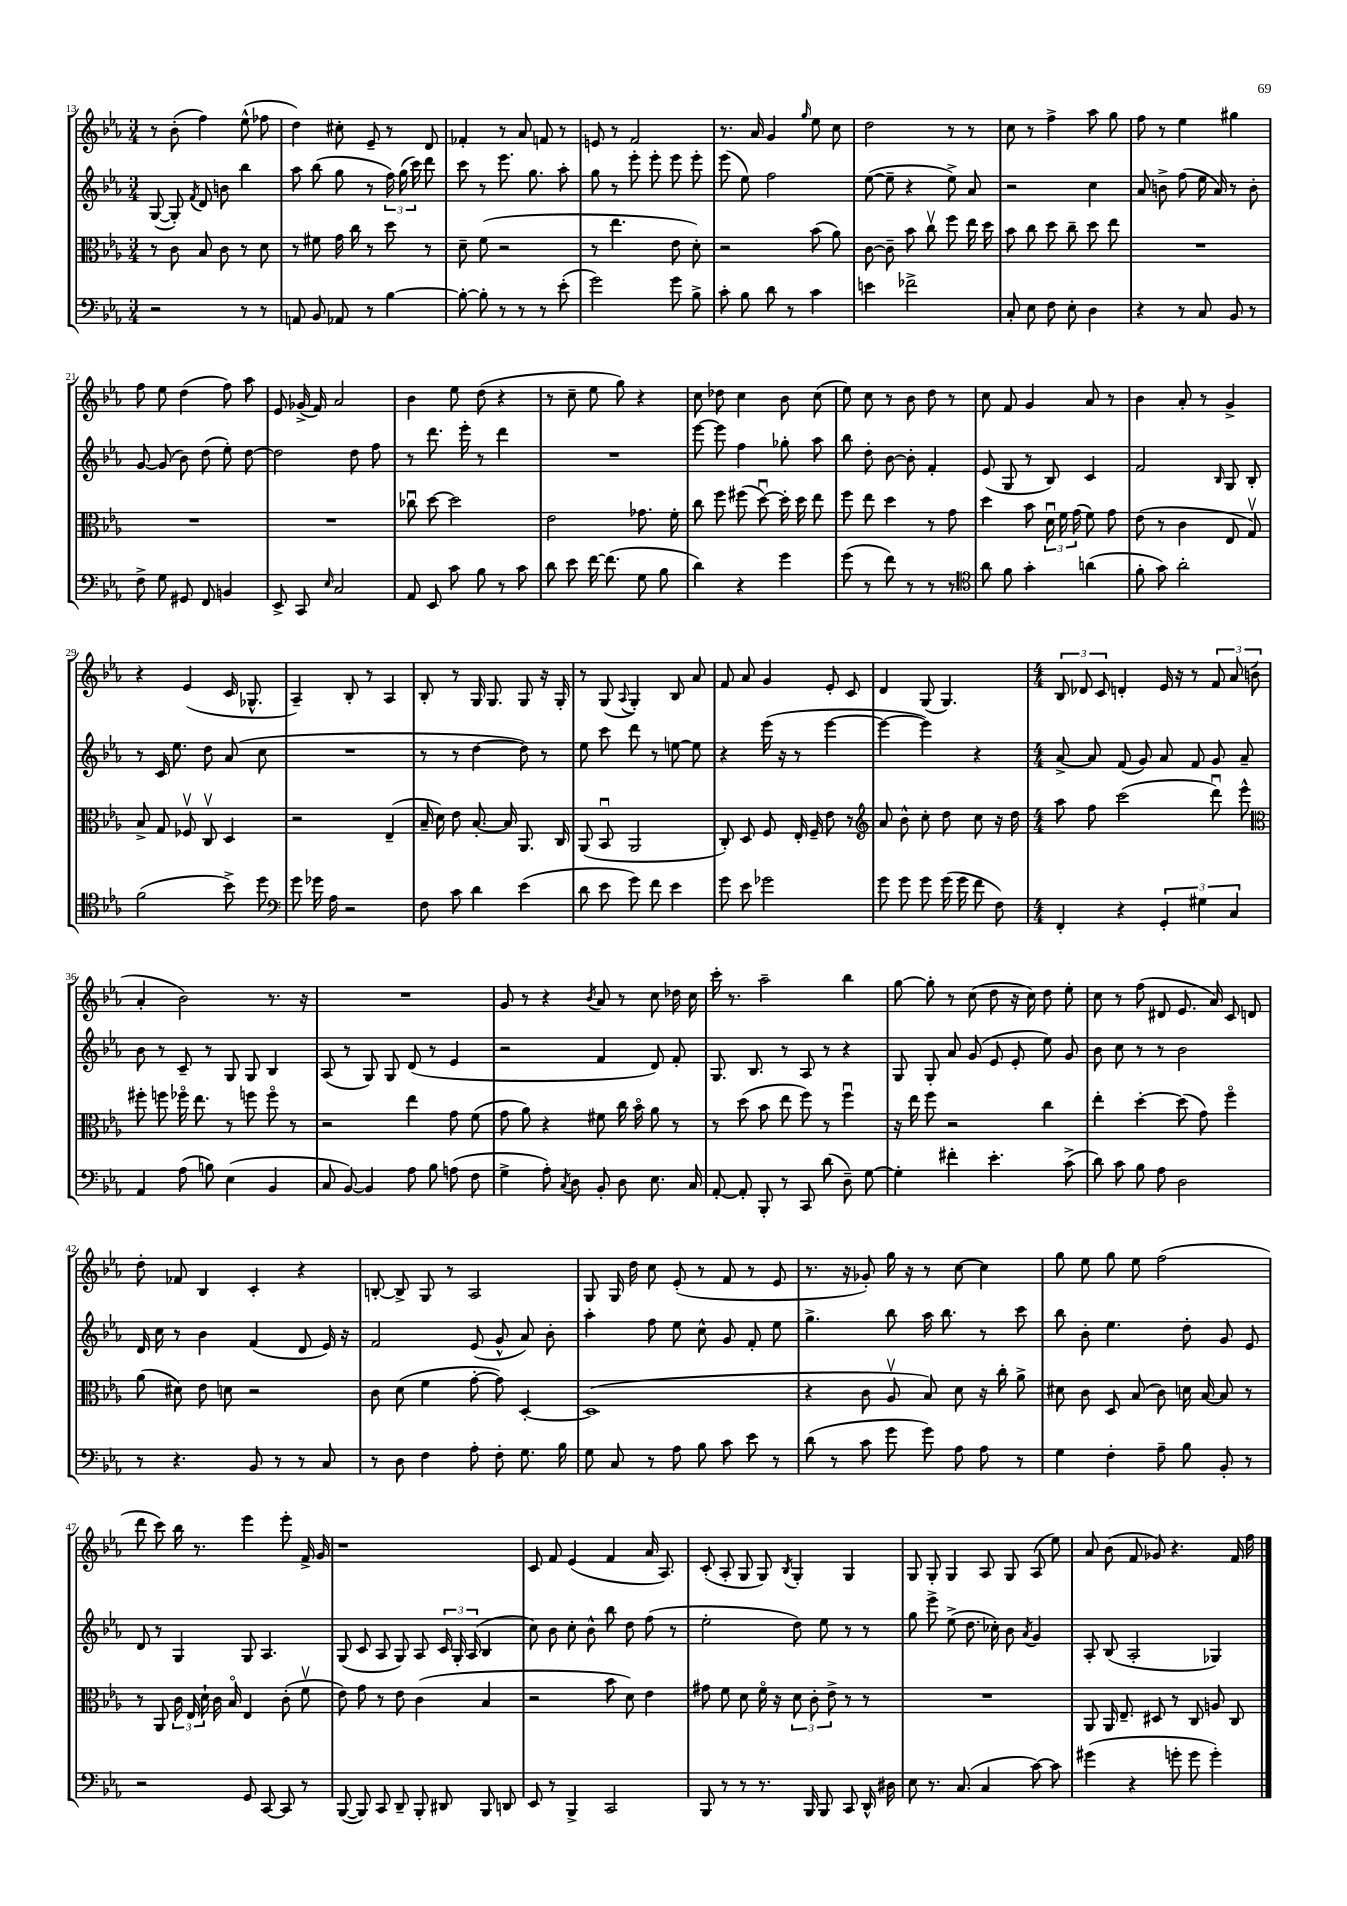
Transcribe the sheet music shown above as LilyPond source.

<<
\new StaffGroup <<
\new Staff = "s0" {
    \clef treble \key ees \major \numericTimeSignature \time 3/4
    \autoBeamOff r8 bes'8-.( f''4) ees''8-^( fes''8 |
    d''4) cis''8-. ees'8-- r8 d'8 |
    fes'4-. r8 aes'8 f'8 r8 |
    e'8 r8 f'2 |
    r8. aes'16 g'4 \grace { g''16 } ees''8 c''8 |
    d''2 r8 r8 |
    c''8 r8 f''4-> aes''8 g''8 |
    f''8 r8 ees''4 gis''4 |
    f''8 ees''8 d''4( f''8) aes''8 |
    ees'8 ges'16->( f'16) aes'2 |
    bes'4 ees''8 d''8( r4 |
    r8 c''8-- ees''8 g''8) r4 |
    c''8 des''8 c''4 bes'8 c''8( |
    ees''8) c''8 r8 bes'8 d''8 r8 |
    c''8 f'8 g'4 aes'8 r8 |
    bes'4 aes'8-. r8 g'4-> |
    r4 ees'4( c'16 ges8.-^ |
    aes4--) bes8-. r8 aes4 |
    bes8-. r8 g16 g8. g8 r16 g16-. |
    r8 g8( \appoggiatura { aes8 } g4-.) bes8 aes'8 |
    f'8 aes'8 g'4 ees'8-. c'8 |
    d'4 g8( g4.) |
    \numericTimeSignature \time 4/4 \tuplet 3/2 { bes8 des'8 c'8 } d'4-. ees'16 r16 r8 \tuplet 3/2 { f'8 aes'8 b'8-.( } |
    aes'4-. bes'2) r8. r16 |
    R1 |
    g'8 r8 r4 \acciaccatura { bes'8 } aes'8 r8 c''8 des''16 c''16 |
    c'''16-. r8. aes''2-- bes''4 |
    g''8~ g''8-. r8 c''8( d''8 r16 c''16) d''8 ees''8-. |
    c''8 r8 f''8( dis'8 ees'8. aes'16) c'8 d'8 |
    d''8-. fes'8 bes4 c'4-. r4 |
    b8~-. b8-> g8 r8 aes2 |
    g8 g16 d''16 c''8 ees'8-.( r8 f'8 r8 ees'8 |
    r8. r16 ges'8-.) g''16 r16 r8 c''8~ c''4 |
    g''8 ees''8 g''8 ees''8 f''2( |
    d'''8 c'''8) bes''16 r8. ees'''4 ees'''8-. f'16-> g'16 |
    r1 |
    c'8 f'8 ees'4( f'4 aes'16 aes8.) |
    c'8-.( aes8-. g8 g8) \acciaccatura { bes8 } g4-. g4 |
    g8 g8-. g4 aes8 g8 aes8( ees''8) |
    aes'8 bes'8( f'8 ges'8) r4. f'16 f''16 \bar "|." |
}
\new Staff = "s1" {
    \clef treble \key ees \major \numericTimeSignature \time 3/4
    \autoBeamOff g8~( g8-.) \acciaccatura { f'8 } d'8 b'8 bes''4 |
    aes''8 bes''8( g''8 r8 \tuplet 3/2 { f''16) g''16( c'''16) } d'''8 |
    c'''8 r8 ees'''8. g''8. aes''8-. |
    g''8 r8 ees'''8-. ees'''8-. ees'''8 ees'''8-. |
    ees'''8( ees''8) f''2 |
    ees''8~( ees''8-- r4 ees''8->) aes'8 |
    r2 c''4 |
    aes'8 b'8-> f''8( ees''16 aes'16) r8 b'8-. |
    g'8~ g'8( bes'8) d''8( ees''8-.) d''8~ |
    d''2 d''8 f''8 |
    r8 d'''8. ees'''16-. r8 d'''4 |
    R2. |
    ees'''8~ ees'''8 f''4 ges''8-. aes''8 |
    bes''8 d''8-. bes'8~ bes'8-. f'4-. |
    ees'8( g8 r8 bes8) c'4 |
    f'2 \grace { bes16 } g8 bes8-. |
    r8 c'16 ees''8. d''8 aes'8( c''8 |
    R2. |
    r8 r8 d''4~ d''8) r8 |
    ees''8 c'''8 d'''8 r8 e''8~ e''8 |
    r4 ees'''16( r16 r8 ees'''4~ |
    ees'''4~ ees'''4) r4 |
    \numericTimeSignature \time 4/4 aes'8~-> aes'8 f'8( g'8) aes'8 f'8 g'8 aes'8-- |
    bes'8 r8 c'8-- r8 g8 g8 bes4 |
    aes8( r8 g8) g8 d'8( r8 ees'4 |
    r2 f'4 d'8) f'8-. |
    g8. bes8. r8 aes8 r8 r4 |
    g8 g8-. aes'8 g'8( ees'8 ees'8-. ees''8) g'8 |
    bes'8 c''8 r8 r8 bes'2 |
    d'16 c''16 r8 bes'4 f'4( d'8 ees'16) r16 |
    f'2 ees'8( g'8-^ aes'8) bes'8-. |
    aes''4-. f''8 ees''8 c''8-^ g'8 f'8-. ees''8 |
    g''4.-> bes''8 aes''16 bes''8. r8 c'''8 |
    bes''8 bes'8-. ees''4. d''8-. g'8 ees'8 |
    d'8 r8 g4 g8 aes4. |
    g8( c'8 aes8 g8) aes8 \tuplet 3/2 { c'16 g16-. aes16( } bes4 |
    c''8) bes'8 c''8-. bes'8-^ bes''8 d''8 f''8( r8 |
    ees''2-. d''8) ees''8 r8 r8 |
    g''8 ees'''8-> ees''8->( d''8. ces''16-.) bes'8 \acciaccatura { aes'8 } g'4 |
    aes8-. bes8( aes2-. ges4) \bar "|." |
}
\new Staff = "s2" {
    \clef alto \key ees \major \numericTimeSignature \time 3/4
    \autoBeamOff r8 c'8 bes8 c'8 r8 d'8 |
    r8 fis'8 g'16 c''16 r8 d''8 r8 |
    d'8-- f'8( r2 |
    r8 ees''4. ees'8 d'8-.) |
    r2 bes'8( aes'8) |
    c'8~ c'8-- bes'8 c''8\upbow f''8 ees''16 d''16 |
    bes'8 c''8 d''8 c''8-- d''8 ees''8 |
    R2. |
    R2. |
    R2. |
    ces''8\downbow d''8~ d''2 |
    ees'2 ges'8. f'16-. |
    c''8 f''8 fis''8( d''8~\downbow) d''16-. d''16 ees''8 |
    f''8 ees''8 d''4 r8 g'8 |
    d''4 bes'8 \tuplet 3/2 { d'16\downbow f'16 g'16( } f'8) g'8 |
    ees'8( r8 c'4 ees8 g8\upbow) |
    bes8-> g8 fes8\upbow c8\upbow d4 |
    r2 ees4--( |
    bes16-- d'16) ees'8 bes8.~-. bes16 aes,8. c16 |
    aes,8( bes,8\downbow aes,2 |
    c8-.) d8 f8 ees16-. f16-- ees'8 r8 |
    \clef treble aes'8 bes'8-^ c''8-. d''8 c''8 r16 d''16 |
    \numericTimeSignature \time 4/4 aes''8 f''8 c'''2( d'''8\downbow) ees'''8-^ |
    \clef alto fis''8-. f''8 fes''16\flageolet ees''8. r8 f''8 f''8\flageolet r8 |
    r2 ees''4 g'8 f'8( |
    g'8 aes'8) r4 fis'8 c''16 bes'16\flageolet aes'8 r8 |
    r8 d''8( bes'8 ees''8 f''8) r8 f''4\downbow |
    r16 ees''16 f''8 r2 c''4 |
    ees''4-. d''4~-. d''8( g'8) f''4\flageolet |
    aes'8( dis'8) ees'8 d'8 r2 |
    c'8 d'8( f'4 g'8~-. g'8) d4~-. |
    d1( |
    r4 c'8 aes8\upbow bes8) d'8 r16 c''16-. aes'8-> |
    dis'8 c'8 d8 bes8( c'8) d'16 bes16~ bes8 r8 |
    r8 aes,8 \tuplet 3/2 { c'16 ees16 d'16-! } c'16 bes16\flageolet ees4 c'8-.( f'8\upbow |
    ees'8) g'8 r8 ees'8 c'4( bes4 |
    r2 bes'8 d'8) ees'4 |
    gis'8 f'8 d'8 f'16\flageolet r16 \tuplet 3/2 { d'8 c'8-. ees'8-> } r8 r8 |
    R1 |
    aes,8 aes,16 ees8.-- dis8 r8 c8 a8 c8 \bar "|." |
}
\new Staff = "s3" {
    \clef bass \key ees \major \numericTimeSignature \time 3/4
    \autoBeamOff r2 r8 r8 |
    a,8 bes,8 aes,8 r8 bes4~ |
    bes8~-. bes8-. r8 r8 r8 ees'8-.( |
    g'2) g'8 bes8-> |
    c'8-. bes8 d'8 r8 c'4 |
    e'4 fes'2-> |
    c8-. ees8 f8 ees8-. d4 |
    r4 r8 c8 bes,8 r8 |
    f8-> g8 gis,8 f,8 b,4 |
    ees,8-> c,8 \grace { ees16 } c2 |
    aes,8 ees,8 c'8 bes8 r8 c'8 |
    d'8 ees'8 f'16~ f'8.( g8 bes8 |
    d'4) r4 g'4 |
    g'8( r8 f'8) r8 r8 r8 |
    \clef tenor aes'8 f'8 g'4-. a'4( |
    f'8-. g'8) aes'2-. |
    f'2( bes'8->) d''8 |
    \clef bass g'8 ges'16 aes16 r2 |
    f8 c'8 d'4 ees'4( |
    d'8 ees'8 g'8) f'8 ees'4 |
    g'8 ees'8 ges'2 |
    g'8 g'8 g'8 g'16( g'16 f'8 f8) |
    \numericTimeSignature \time 4/4 f,4-. r4 \tuplet 3/2 { g,4-. gis4 c4 } |
    aes,4 aes8( b8) ees4( bes,4 |
    c8 bes,8~) bes,4 aes8 bes8 a8( f8 |
    g4-> aes8-.) \acciaccatura { c8 } d8 bes,8-. d8 ees8. c16 |
    aes,8~-. aes,8-. bes,,8-. r8 c,8 d'8( d8--) g8~ |
    g4-. fis'4-. ees'4.-. c'8->( |
    d'8) c'8 bes8 aes8 d2 |
    r8 r4. bes,8 r8 r8 c8 |
    r8 d8 f4 aes8-. f8-. g8. bes16 |
    g8 c8 r8 aes8 bes8 c'8 ees'8 r8 |
    d'8( r8 c'8 g'8 g'8) aes8 aes8 r8 |
    g4 f4-. aes8-- bes8 bes,8-. r8 |
    r2 g,8 c,8~ c,8 r8 |
    bes,,8~( bes,,8) c,8 d,8-- bes,,8-. dis,8 bes,,8 d,8 |
    ees,8 r8 bes,,4-> c,2 |
    bes,,8 r8 r8 r8. bes,,16 bes,,8 c,8 d,16-^ dis16 |
    ees8 r8. c8.( c4 c'8~) c'8 |
    gis'4( r4 g'8-. g'8 g'4-.) \bar "|." |
}
>>
>>
\layout { \context { \Score currentBarNumber = #13 } }
